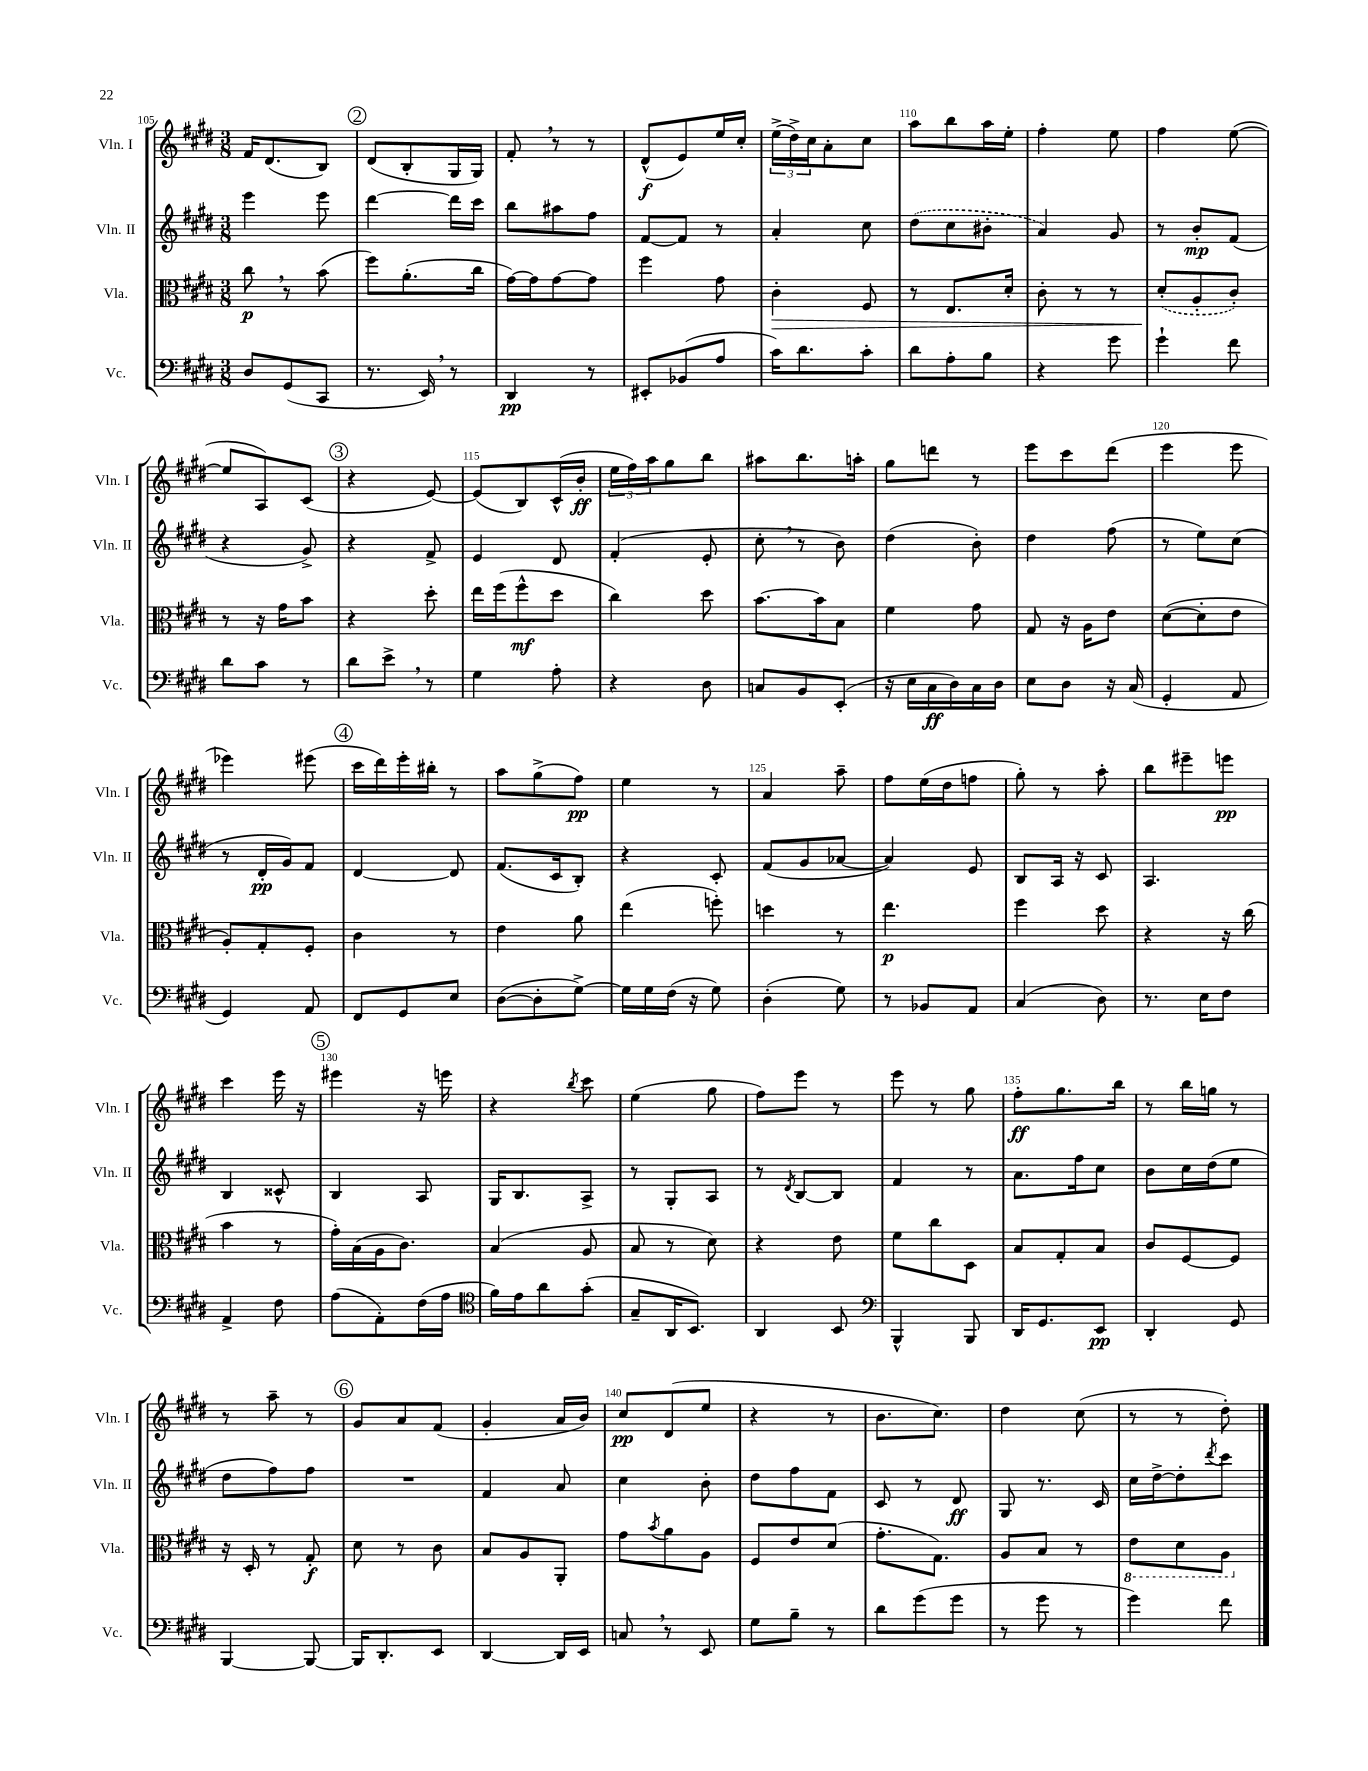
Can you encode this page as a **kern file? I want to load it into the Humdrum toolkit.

**kern	**kern	**kern	**kern
*staff4	*staff3	*staff2	*staff1
*clefF4	*clefC3	*clefG2	*clefG2
*k[f#c#g#d#]	*k[f#c#g#d#]	*k[f#c#g#d#]	*k[f#c#g#d#]
*M3/8	*M3/8	*M3/8	*M3/8
8D#/L	8cc#\	4eee\	16f#/LK
.	.	.	(8.d#/
(8GG#/	8r	.	.
8CC#/J	(8b\	8eee\	8B/J)
=	=	=	=
8.r	8ff#\L)	[4ddd#\	(8d#/L
.	(8.a'\	.	8B'/
16EE/)	.	.	.
8r	.	16ddd#\]LL	16G#/L
.	16cc#\Jk	16ccc#\JJ	16G#/JJ)
=	=	=	=
4DD#/	[16g#\LL)	8bb\L	8f#'/
.	16g#\]J	.	.
.	[8g#\	8aa#\	8r
8r	8g#\]J	8ff#\J	8r
=	=	=	=
8EE#'/L	4ff#\	[8f#/L	(8d#^^/L
(8BB-/	.	8f#/]J	8e/)
8A/J	8g#\	8r	16ee/L
.	.	.	16cc#'/JJ
=	=	=	=
16c#\LK)	4c#'\	4a'/	(24ee^\LL
.	.	.	24dd#^\)
8.d#\	.	.	.
.	.	.	24cc#\J
.	.	.	8a'\
8c#'\J	8F#/	8cc#\	8cc#\J
=	=	=	=
8d#\L	8r	(8dd#\L	8aa\L
8A'\	8.E/L	8cc#\	8bb\
8B\J	.	8b#'\J	16aa\L
.	16d#'/Jk	.	16ee'\JJ
=	=	=	=
4r	8c#'\	4a/)	4ff#'\
.	8r	.	.
8g#\	8r	8g#/	8ee\
=	=	=	=
4g#`\	(8d#'/L	8r	4ff#\
.	8A'/	8b'/L	.
8f#\	8c#'/J)	(8f#/J	([8ee\
=	=	=	=
8d#\L	8r	4r	8ee/]L
8c#\J	16r	.	8A/)
.	16g#\LK	.	.
8r	8b\J	8g#^/)	(8c#/J
=	=	=	=
8d#\L	4r	4r	4r
8e^\J	.	.	.
8r	8dd#'\	8f#^/	[8e/)
=	=	=	=
4G#\	16ee\LL	4e/	(8e/]L
.	(16ff#\J	.	.
.	8ff#^^\	.	8B/)
8A'\	8dd#\J	8d#/	(16c#^^/L
.	.	.	16b'/JJ
=	=	=	=
4r	4cc#\)	(4f#'/	24ee\LL
.	.	.	24ff#\)
.	.	.	24aa\J
.	.	.	8gg#\
8D#\	8dd#\	8e'/	8bb\J
=	=	=	=
8C/L	[8.b\L	8cc#'\	8aa#\L
8BB/	.	8r	8.bb\
.	16b\]k	.	.
(8EE'/J	8B\J	8b\)	.
.	.	.	16aa'\Jk
=	=	=	=
16r	4f#\	(4dd#\	8gg#\L
16E\LL	.	.	.
16C#\	.	.	8ddd\J
16D#\)	.	.	.
16C#\	8g#\	8b'\)	8r
16D#\JJ	.	.	.
=	=	=	=
8E\L	8G#/	4dd#\	8eee\L
8D#\J	16r	.	8ccc#\
.	16A\LK	.	.
16r	8e\J	(8ff#\	(8ddd#\J
(16C#/	.	.	.
=	=	=	=
4GG#'/	([8d#\L	8r	4eee\
.	8d#'\]	8ee\L)	.
8AA/	8e\J	(8cc#\J	8eee\
=	=	=	=
4GG#/)	8A'/L)	8r	4eee-\)
.	8G#'/	16d#'/LL	.
.	.	16g#/J)	.
8AA/	8F#'/J	8f#/J	(8eee#\
=	=	=	=
8FF#/L	4c#\	[4d#/	16ccc#\LL
.	.	.	16ddd#\)
8GG#/	.	.	16eee'\
.	.	.	16bb#'\JJ
8E/J	8r	8d#/]	8r
=	=	=	=
([8D#\L	4e\	(8.f#/L	8aa\L
8D#'\]	.	.	(8gg#^\
.	.	16c#/k	.
[8G#^\J)	8a\	8B'/J)	8ff#\J)
=	=	=	=
16G#\]LL	(4ee\	4r	4ee\
16G#\	.	.	.
(16F#\JJ	.	.	.
16r	.	.	.
8G#\)	8ff'\)	8c#'/	8r
=	=	=	=
(4D#'\	4dd\	(8f#/L	4a/
.	.	8g#/	.
8G#\)	8r	[8a-/J	8aa~\
=	=	=	=
8r	4.ee\	4a-/])	8ff#\L
8BB-/L	.	.	(16ee\L
.	.	.	16dd#\J
8AA/J	.	8e/	8ff\J
=	=	=	=
(4C#/	4ff#\	8B/L	8gg#'\)
.	.	16A/Jk	8r
.	.	16r	.
8D#\)	8dd#\	8c#/	8aa'\
=	=	=	=
8.r	4r	4.A/	8bb\L
.	.	.	8eee#~\
16E\LK	.	.	.
8F#\J	16r	.	8eee\J
.	(16cc#\	.	.
=	=	=	=
4AA^/	4b\	4B/	4ccc#\
8F#\	8r	8c##^^/	16eee\
.	.	.	16r
=	=	=	=
(8A\L	16g#'\LL)	4B/	4eee#\
.	(16B\	.	.
8AA'\)	16A\J	.	.
.	8.c#\J)	.	.
(16F#\L	.	8A/	16r
16A\JJ	.	.	16eee\
=	=	=	=
*clefC4	*	*	*
16f#\LL)	(4B/	16G#/LK	4r
16e\J	.	8.B/	.
8a\	.	.	.
.	.	.	8qbb/
(8g#'\J	8A/	8A^/J	8ccc#\
=	=	=	=
8G#~/L	8B/	8r	(4ee\
16AA/K	8r	8G#'/L	.
8.BB/J)	.	.	.
.	8d#\)	8A/J	8gg#\
=	=	=	=
4AA/	4r	8r	8ff#\L)
.	.	8qd#/	.
.	.	[8B/L	8eee\J
8BB/	8e\	8B/]J	8r
=	=	=	=
*clefF4	*	*	*
4BBB^^/	8f#\L	4f#/	8eee\
.	8cc#\	.	8r
8BBB/	8D#\J	8r	8gg#\
=	=	=	=
16DD#/LK	8B/L	8.a\L	8ff#'\L
8.GG#/	.	.	.
.	8G#'/	.	8.gg#\
.	.	16ff#\k	.
8EE/J	8B/J	8cc#\J	.
.	.	.	16bb\Jk
=	=	=	=
4DD#'/	8c#/L	8b\L	8r
.	[8F#/	16cc#\L	16bb\LL
.	.	(16dd#\J	16gg\JJ
8GG#/	8F#/]J	8ee\J	8r
=	=	=	=
[4BBB/	16r	8dd#\L	8r
.	16D#'/	.	.
.	8r	8ff#\)	8aa~\
8BBB/_	8G#'/	8ff#\J	8r
=	=	=	=
16BBB/]LK	8d#\	4.r	8g#/L
8.DD#'/	.	.	.
.	8r	.	8a/
8EE/J	8c#\	.	(8f#/J
=	=	=	=
[4DD#/	8B/L	4f#/	4g#'/
.	8A/	.	.
16DD#/]LL	8AA'/J	8a/	16a/LL
16EE/JJ	.	.	16b/JJ)
=	=	=	=
8C/	8g#\L	4cc#\	8cc#/L
.	8qb/	.	.
8r	8a\	.	(8d#/
8EE/	8A\J	8b'\	8ee/J
=	=	=	=
8G#\L	8F#/L	8dd#\L	4r
8B~\J	8e/	8ff#\	.
8r	(8d#/J	8f#\J	8r
=	=	=	=
8d#\L	8.g#'\L	8c#/	8.b\L
(8g#\	.	8r	.
.	8.G#\J)	.	8.cc#\J)
8g#\J	.	8d#/	.
=	=	=	=
8r	8A/L	8G#/	4dd#\
8g#\	8B/J	8.r	.
8r	8r	.	(8cc#\
.	.	16c#/	.
=	=	=	=
4g#\)	8E\L	16cc#\LL	8r
.	.	[16dd#^\J	.
.	8D#\	8dd#'\]	8r
.	.	8qddd#/	.
8f#\	8AA\J	8ccc#\J	8dd#'\)
==	==	==	==
*-	*-	*-	*-
